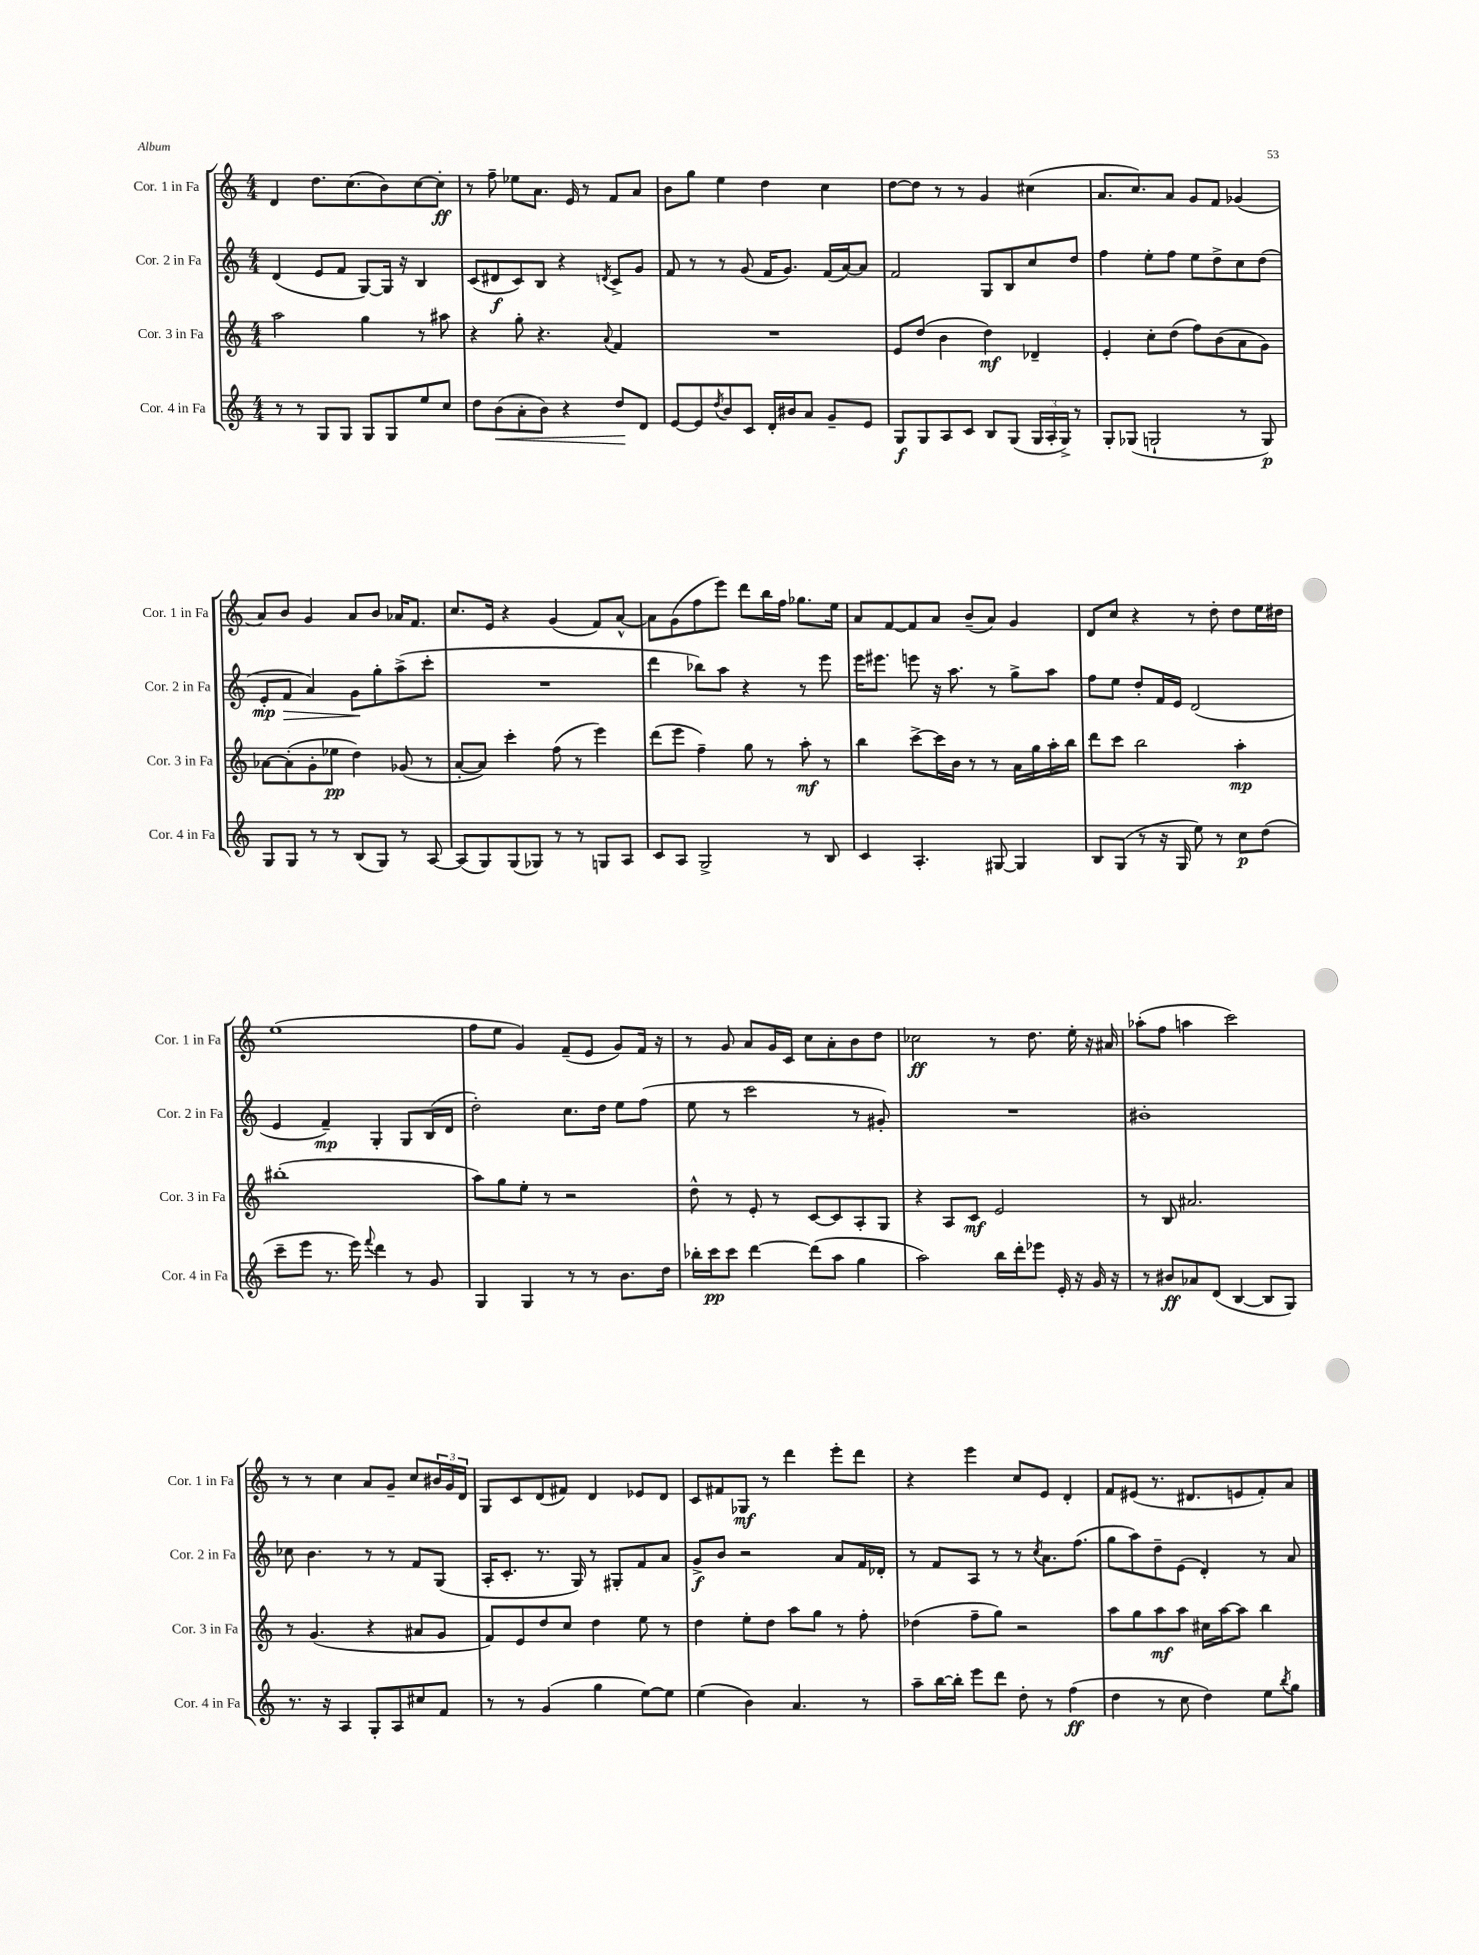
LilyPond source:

<<
\new StaffGroup <<
\new Staff = "s0" \with { instrumentName = "Cor. 1 in Fa" shortInstrumentName = "Cor. 1 in Fa" } {
    \clef treble \key c \major \numericTimeSignature \time 4/4
    d'4 d''8. c''8.( b'8) c''8~ c''8-.\ff |
    r8 f''8-- ees''8 a'8. e'16 r8 f'8 a'8 |
    b'8 g''8 e''4 d''4 c''4 |
    d''8~ d''8 r8 r8 g'4 cis''4( |
    a'8. c''8.) a'8 g'8 f'8 ges'4( |
    a'8) b'8 g'4 a'8 b'8 aes'16 f'8. |
    c''8. e'16 r4 g'4( f'8) a'8~-^ |
    a'8 g'8( f''8 e'''8) d'''8 b''16 f''16 ges''8. e''16 |
    a'8 f'8~ f'8 a'8 b'8--( a'8) g'4 |
    d'8 c''8 r4 r8 d''8-. d''8 e''16 dis''16 |
    e''1( |
    f''8 e''8 g'4) f'8--( e'8 g'8) f'16 r16 |
    r8 g'8 a'8 g'16 c'16 c''8 a'8-. b'8 d''8 |
    ces''2\ff r8 d''8. e''16-. r16 ais'16 |
    aes''8-.( f''8 a''4 c'''2) |
    r8 r8 c''4 a'8 g'8-- c''8 \tuplet 3/2 { bis'16 g'16 d'16 } |
    g8 c'8 d'8( fis'8) d'4 ees'8 d'8 |
    c'8 fis'8 ges8\mf r8 d'''4 e'''8-. d'''8 |
    r4 e'''4 c''8 e'8 d'4-. |
    f'8 eis'8( r8. dis'8. e'8 f'8-.) a'8 \bar "|." |
}
\new Staff = "s1" \with { instrumentName = "Cor. 2 in Fa" shortInstrumentName = "Cor. 2 in Fa" } {
    \clef treble \key c \major \numericTimeSignature \time 4/4
    d'4( e'8 f'8 g8~) g16 r16 b4 |
    c'8( dis'8\f c'8) b8 r4 \acciaccatura { d'8 } c'8-> g'8 |
    f'8 r8 r8 g'8( f'16 g'8.) f'16( a'16~) a'8 |
    f'2 g8 b8 c''8 d''8 |
    f''4 e''8-. f''8 e''8 d''8-> c''8 d''8( |
    e'8-.\mp f'8\> a'4) g'8\! g''8-. a''8->( c'''8-. |
    R1 |
    d'''4 bes''8) a''8 r4 r8 e'''8 |
    e'''16 eis'''8. e'''8 r16 a''8. r8 g''8-> a''8 |
    f''8 e''8 d''8-. f'16 e'16 d'2( |
    e'4 f'4--\mp) g4-. g8 b16( d'16 |
    d''2-.) c''8. d''16 e''8 f''8( |
    e''8 r8 c'''2 r8 gis'8-.) |
    R1 |
    bis'1-. |
    ces''8 b'4. r8 r8 f'8 g8( |
    a16-. c'8.-. r8. g16) r8 gis8-. f'8 a'8 |
    g'8->\f b'8 r2 a'8 f'16 des'16-. |
    r8 f'8 a8 r8 r8 \acciaccatura { c''8 } a'8. f''8.( |
    g''8 a''8) d''8-- e'8( d'4-.) r8 a'8 \bar "|." |
}
\new Staff = "s2" \with { instrumentName = "Cor. 3 in Fa" shortInstrumentName = "Cor. 3 in Fa" } {
    \clef treble \key c \major \numericTimeSignature \time 4/4
    a''2 g''4 r8 ais''8 |
    r4 g''8-. r4. \appoggiatura { a'8 } f'4 |
    R1 |
    e'8 d''8( b'4 d''4\mf) des'4-- |
    e'4-. c''8-. d''8( f''8) b'8( a'8 g'8) |
    aes'8~ aes'8-.( g'8-. ees''8\pp d''4) ges'8( r8 |
    a'8~-. a'8) c'''4-. f''8( r8 e'''4) |
    d'''8( e'''8 f''4--) g''8 r8 a''8-.\mf r8 |
    b''4 c'''8~-> c'''16 b'16 r8 r8 a'16 g''16 a''16-. b''16 |
    d'''8 c'''8 b''2 a''4-.\mp |
    bis''1-.( |
    a''8) g''8 e''8-. r8 r2 |
    d''8-^ r8 e'8-. r8 c'8~ c'8 a8-. g8 |
    r4 a8 c'8\mf e'2 |
    r8 b8 ais'2. |
    r8 g'4.( r4 ais'8 g'8 |
    f'8) e'8 d''8 c''8 d''4 e''8 r8 |
    d''4 e''8-. d''8 a''8 g''8 r8 f''8-. |
    des''4( f''8-- g''8) r2 |
    a''8 g''8 a''8\mf a''8 cis''16 a''16~ a''8 b''4 \bar "|." |
}
\new Staff = "s3" \with { instrumentName = "Cor. 4 in Fa" shortInstrumentName = "Cor. 4 in Fa" } {
    \clef treble \key c \major \numericTimeSignature \time 4/4
    r8 r8 g8 g8 g8 g8 e''8 c''8 |
    d''8 b'8\<( a'8-. b'8) r4 d''8\! d'8 |
    e'8~ e'8 \acciaccatura { d''8 } b'8 c'8 d'16-. bis'16 a'8 g'8-- e'8 |
    g8\f g8 a8 c'8 b8 g8( \tuplet 3/2 { g16 a16-. g16->) } r8 |
    g8-. ges8( g2-! r8 g8\p) |
    g8 g8 r8 r8 b8( g8) r8 a8~ |
    a8( g8) g8( ges8) r8 r8 g8 a8 |
    c'8 a8 g2-> r8 b8 |
    c'4 a4.-. gis8~ gis4 |
    b8 g8( r8 r16 g16 e''8) r8 c''8\p d''8( |
    c'''8-- e'''8 r8. e'''16) \appoggiatura { f'''8 } d'''4 r8 g'8 |
    g4 g4 r8 r8 b'8. d''16 |
    bes''16-. c'''16\pp c'''8 d'''4~ d'''8( a''8 g''4 |
    a''2) b''16 d'''16-. ees'''8 e'16-. r16 g'16 r16 |
    r8 bis'8\ff aes'8 d'8( b4~ b8 g8) |
    r8. r16 a4 g8-. a8 cis''8 f'8 |
    r8 r8 g'4( g''4 e''8~) e''8 |
    e''4( b'4) a'4. r8 |
    a''8-- b''16~ b''16-. e'''8 d'''8 d''8-. r8 f''4\ff( |
    d''4 r8 c''8 d''4) e''8 \acciaccatura { b''8 } g''8 \bar "|." |
}
>>
>>
\layout { \context { \Score \remove "Bar_number_engraver" } }
